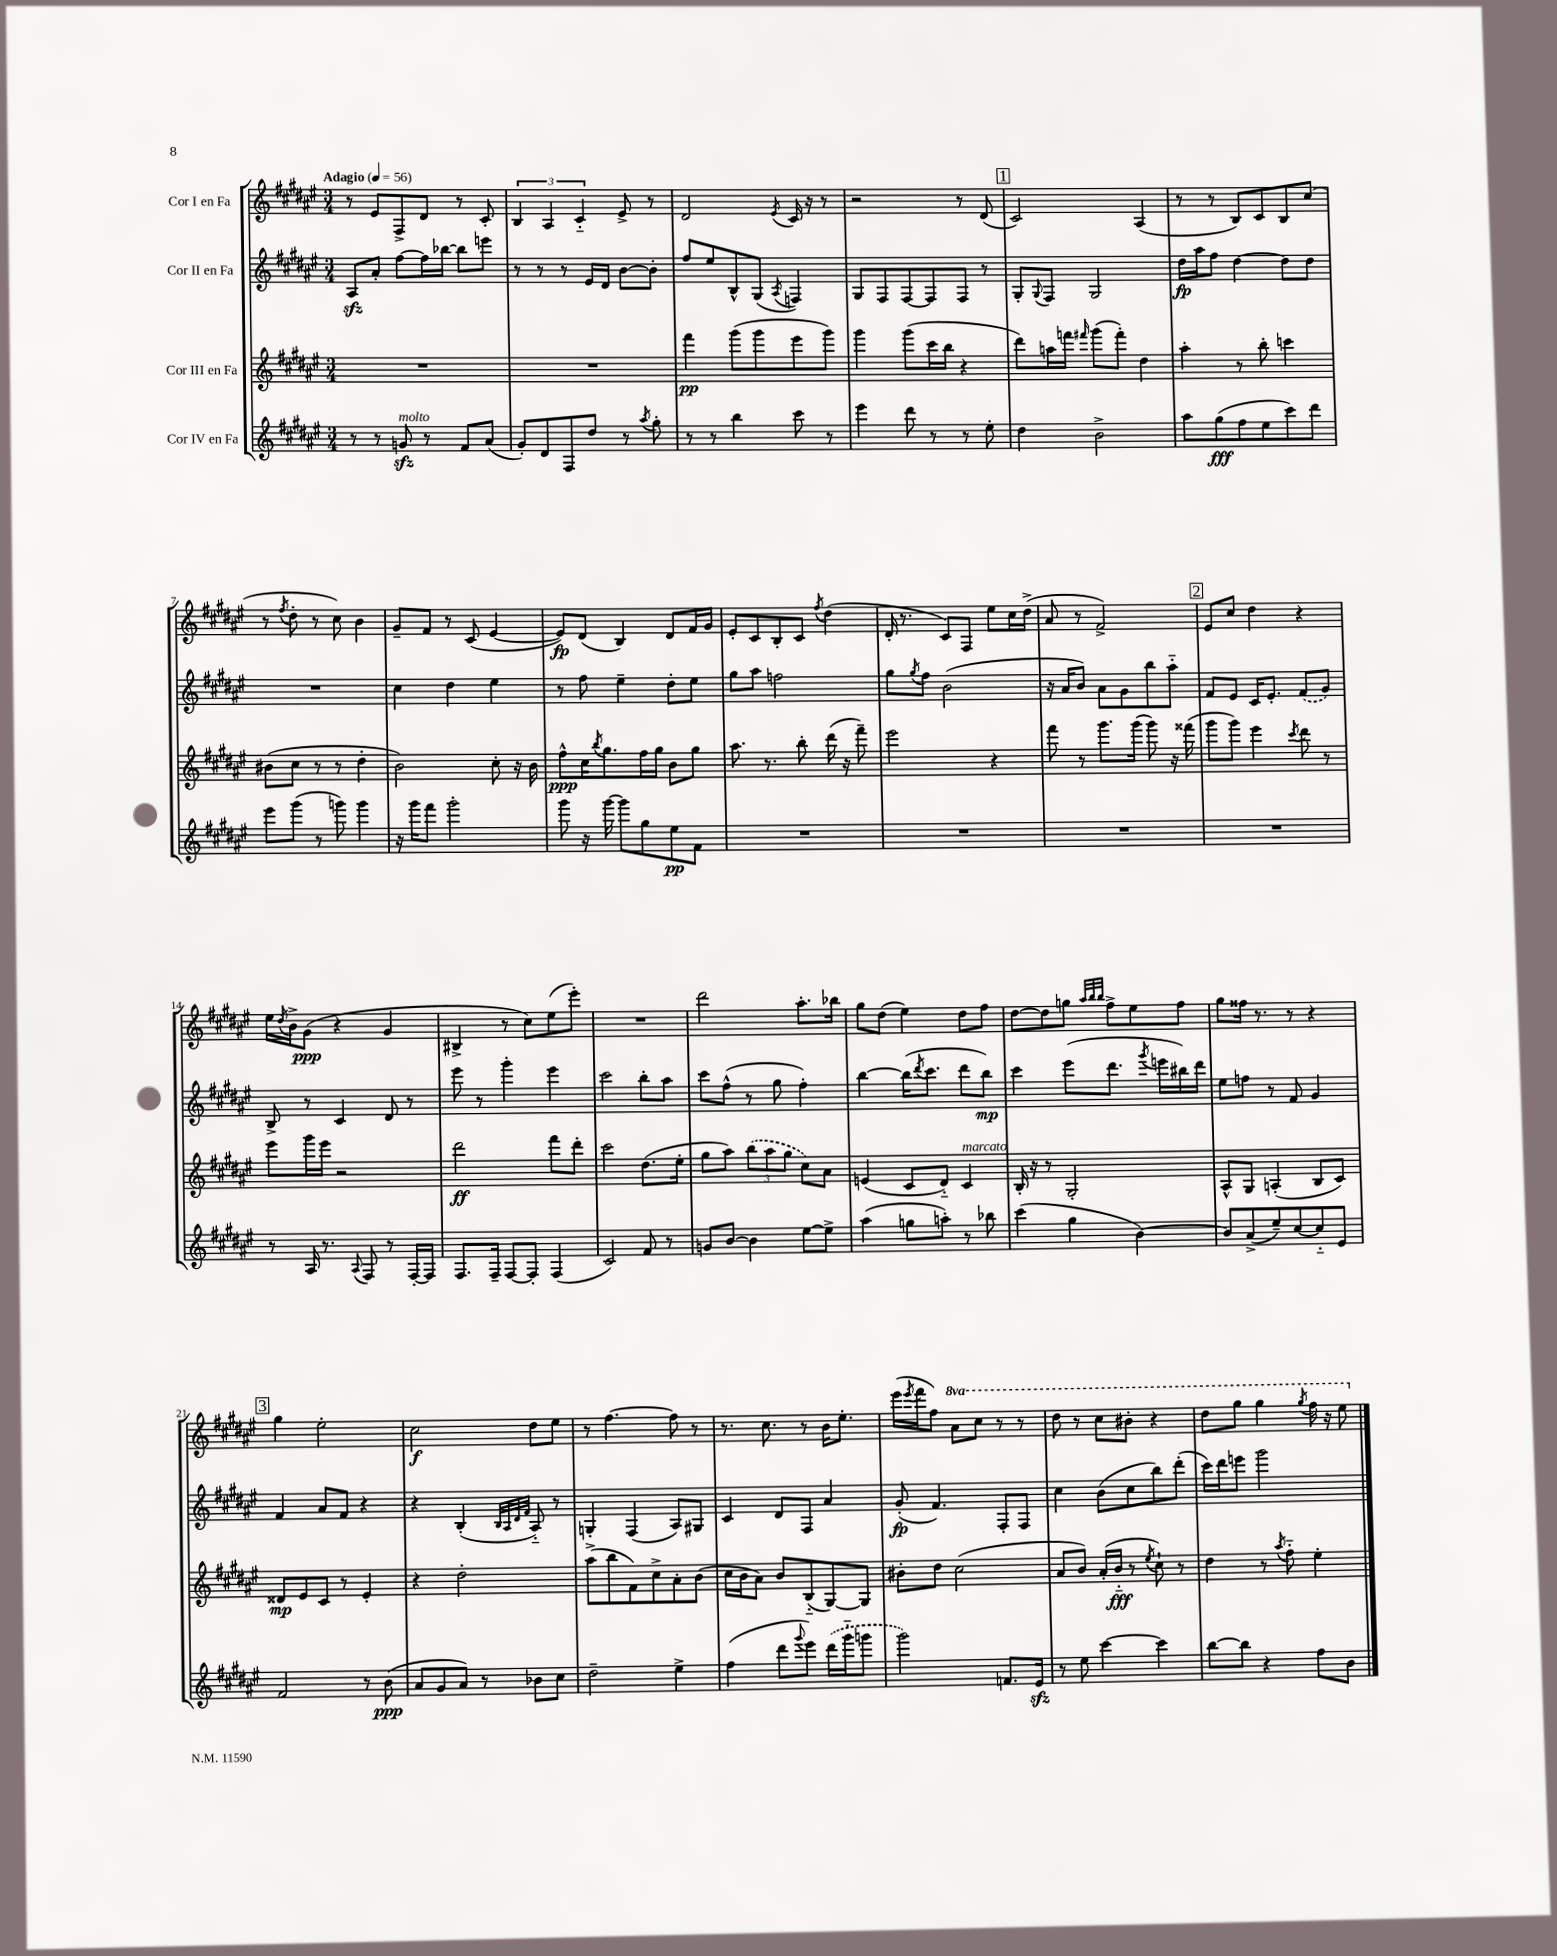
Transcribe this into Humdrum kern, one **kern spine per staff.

**kern	**kern	**kern	**kern
*staff4	*staff3	*staff2	*staff1
*clefG2	*clefG2	*clefG2	*clefG2
*k[f#c#g#d#a#e#]	*k[f#c#g#d#a#e#]	*k[f#c#g#d#a#e#]	*k[f#c#g#d#a#e#]
*M3/4	*M3/4	*M3/4	*M3/4
*MM56	*MM56	*MM56	*MM56
8r	2.r	8A#/L	8r
8r	.	8a#'/J	8e#/L
8g/	.	[8ff#\L	8F#^/
8r	.	16ff#\]L	8d#/J
.	.	[16bb-\JJ	.
8f#/L	.	8bb-\]L	8r
(8a#/J	.	8eee\J	8c#'/
=	=	=	=
8g#'/L)	2.r	8r	6B/
8d#/	.	8r	.
.	.	.	6A#/
8F#/	.	8r	.
.	.	.	6c#'~/
8dd#/J	.	16e#/LL	.
.	.	16d#/JJ	.
8r	.	[8b\L	8e#^/
8qaa#/	.	.	.
8gg#'\	.	8b'\]J	8r
=	=	=	=
8r	4fff#\	8ff#/L	2d#/
8r	.	8ee#/	.
4bb\	(8ggg#\L	8B^^/	.
.	8ggg#\	(8G#/J	.
.	.	8qA#/	8qe#/
8ccc#\	8eee#\	4F/)	16c#/
.	.	.	16r
8r	8ggg#\J)	.	8r
=	=	=	=
4eee#\	4ggg#\	8G#/L	2r
.	.	8F#/	.
8ddd#\	(8ggg#\L	[8F#/	.
8r	16ccc#\L	8F#/]	.
.	16bb\JJ	.	.
8r	4r	8F#/J	8r
8ee#'\	.	8r	(8d#/
=	=	=	=
4dd#\	8ddd#\L)	8G#'/L	2c#/)
.	.	8qqG#/	.
.	16aa\L	8F#/J	.
.	16fff\JJ	.	.
.	16qqfff#/	.	.
2b^\	(8ggg#\L	2G#/	.
.	8fff#'\J)	.	.
.	4dd#\	.	(4A#/
=	=	=	=
8aa#\L	4aa#'\	16dd#\LL	8r
.	.	16aa#\J	.
(8gg#\	.	8ff#\J	8r
8ff#\	8r	[4dd#\	8B/L)
8ee#\	8bb'\	.	8c#/
8ccc#\)	4ccc\	8dd#\]L	8B/
8ddd#\J	.	8dd#\J	(8cc#/J
=	=	=	=
8eee#\L	(8b#\L	2.r	8r
.	.	.	8qff#/
(8ggg#\J	8cc#\J	.	8dd#'\
8r	8r	.	8r
8ggg\)	8r	.	8cc#\)
4ggg\	4dd#'\	.	4b\
=	=	=	=
16r	2b\)	4cc#\	8g#~/L
16ggg#\LK	.	.	.
8fff#\J	.	.	8f#/J
2ggg#'\	.	4dd#\	8r
.	.	.	(8c#/
.	8cc#'\	4ee#\	[4e#/
.	16r	.	.
.	16b\	.	.
=	=	=	=
8ggg#\	8ff#^^\L	8r	8e#/]L)
16r	16cc#\K	8ff#\	(8d#/J
.	8qbb/	.	.
[16ggg#\	8.gg#\	.	.
8ggg#\]L	.	4ee#~\	4B/)
8gg#\	16ff#\L	.	.
.	16gg#\JJ	.	.
8ee#\	8b\L	8dd#'\L	8d#/L
8f#\J	8gg#\J	8ee#\J	16f#/L
.	.	.	16g#/JJ
=	=	=	=
2.r	8.aa#\	8gg#\L	8e#'/L
.	.	8aa#\J	8c#/
.	8.r	.	.
.	.	2ff\	8B'/
.	8bb'\	.	8c#/J
.	.	.	8qff#/
.	(16ddd#\	.	(4dd#\
.	16r	.	.
.	8fff#~\)	.	.
=	=	=	=
2.r	2eee#\	8gg#\L	16d#'/
.	.	.	8.r
.	.	8qgg#/	.
.	.	8ff#\J	.
.	.	(2b\	8c#/L)
.	.	.	8F#/J
.	4r	.	8ee#\L
.	.	.	16cc#\L
.	.	.	(16dd#^\JJ
=	=	=	=
2.r	8fff#\	16r	8a#/
.	.	16a#/LK	.
.	8r	8b/J)	8r
.	8.ggg#\L	8a#\L	2f#^/)
.	.	8g#\	.
.	(16ggg#\Jk	.	.
.	8ggg#\)	8bb\	.
.	16r	8aa#'~\J	.
.	(16fff##\	.	.
=	=	=	=
2.r	8ggg#\L	8f#/L	8e#/L
.	8ggg#\J)	8e#/J	8cc#/J
.	4eee#\	16c#/LK	4dd#\
.	.	8.e#'/J	.
.	8qccc#/	.	.
.	8ddd#\	(8f#/L	4r
.	8r	8g#/J)	.
=	=	=	=
8r	8eee#\L	8B^/	16ee#\LL
.	.	.	8qdd#/
.	.	.	16b^\J
16A#/	16ggg#\L	8r	(8g#\J
8.r	16eee#\JJ	.	.
.	2r	4c#/	4r
8qqA#/	.	.	.
8F#/	.	.	.
8r	.	8d#/	4g#/
[16F#'/LL	.	8r	.
16F#/]JJ	.	.	.
=	=	=	=
8.F#/L	2ddd#\	8eee#\	4B#^/
.	.	8r	.
16F#~/Jk	.	.	.
[8F#/L	.	4ggg#'\	8r
8F#'/]J	.	.	8cc#\L)
(4F#/	8fff#\L	4eee#\	(8ee#\
.	8ddd#'\J	.	8eee#'\J)
=	=	=	=
2c#/)	2ccc#\	2ccc#\	2.r
8f#/	(8.dd#\L	8bb'\L	.
8r	.	8aa#\J	.
.	16ee#'\Jk	.	.
=	=	=	=
8g/L	8gg#\L	8ccc#\L	2ddd#\
[8b/J	8aa#\J)	(8ff#^^\J	.
4b\]	(12bb\L	8r	.
.	12aa#\	.	.
.	.	8gg#\	.
.	12gg#\J	.	.
[8ee#\L	8cc#\L)	4ff#'\)	8.aa#'\L
8ee#^\]J	8a#\J	.	.
.	.	.	16bb-\Jk
=	=	=	=
(4aa#\	(4e/	[4bb\	8gg#\L
.	.	.	(8dd#\J
8gg\L	8c#/L	(16bb\]LK	4ee#\)
.	.	8qddd#/	.
.	.	8.ccc#\J	.
8aa'\J)	8d#'~/J)	.	.
8r	4c#/	8ddd#\L	8dd#\L
8bb-\	.	8bb\J)	8ff#\J
=	=	=	=
(4ccc#\	16B'/	4ccc#\	[8dd#\L
.	16r	.	.
.	8r	.	8dd#\]
4gg#\	2G#'/	(8eee#\L	8gg\J
.	.	.	32qqaa#/LLL
.	.	.	32qqbb/
.	.	.	32qqbb/JJJ
.	.	8.ddd#\J	8ff#^\L
[4b\)	.	.	8ee#\
.	.	8qggg#/	.
.	.	16eee\LL	.
.	.	16bb#\)	8ff#\J
.	.	16ddd#\JJ	.
=	=	=	=
8b/]L	8A#^^/L	8ee#\L	8gg#\L
(8a#^/	8G#/J	8ff\J	16ff##\Jk
.	.	.	8.r
8ee#~/)	(4A'/	8r	.
[8cc#/	.	8f#/	8r
8cc#'~/]	8B/L	4g#/	4r
8e#/J	8c#/J)	.	.
=	=	=	=
2f#/	8d##/L	4f#/	4gg#\
.	8e#/	.	.
.	8c#/J	8a#/L	2ee#'\
.	8r	8f#/J	.
8r	4e#'/	4r	.
(8b\	.	.	.
=	=	=	=
8a#/L	4r	4r	2cc#\
8g#/	.	.	.
8a#/J)	2dd#'\	(4B'/	.
8r	.	.	.
.	.	32qqB/LLL	.
.	.	32qqA#/	.
.	.	32qqd#/	.
.	.	32qqf#/JJJ	.
8b-\L	.	8A#'~/)	8dd#\L
8cc#\J	.	8r	8ee#\J
=	=	=	=
2dd#~\	(8aa#^\L	4G'/	8r
.	8bb\	.	[4.ff#\
.	8f#\)	(4F#/	.
.	8cc#^\	.	.
4ee#^\	8a#'\	8A#/L)	8ff#\]
.	(8b\J	8G#/J	8r
=	=	=	=
(4ff#\	16cc#\LL	4c#/	8.r
.	16b\J	.	.
.	8a#\J)	.	.
.	.	.	8.cc#\
8ddd#\L	8b/L	8d#/L	.
8qqggg#/	.	.	.
8eee#\J)	(8B'~/	8F#/J	8r
(16ddd#\LL	[8G#/)	4a#/	16b\LK
16ggg#'~\J	.	.	8.ee#'\J
8ggg\J	8G#/]J	.	.
=	=	=	=
2ggg#\)	8b#'\L	(8g#'/	(16eee#\LL
.	.	.	8qeee#/
.	.	.	16fff#\J
.	8dd#\J	4.f#/)	8ff#\J)
.	(2cc#\	.	8aa#\L
.	.	.	8ccc#\J
8.f/L	.	8F#'/L	8r
.	.	8F#/J	8r
16e#/Jk	.	.	.
=	=	=	=
8r	8a#/L	4cc#\	8ddd#\
8ee#\	8b/J)	.	8r
[4ccc#\	(16a#'/LL	(8b\L	8ccc#\L
.	16b'~/JJ	.	.
.	8r	8cc#\	8bb#'\J
.	8qee#/	.	.
4ccc#\]	8cc#`\)	8bb\)	4r
.	8r	(8ddd#'\J	.
=	=	=	=
[8bb\L	4dd#\	16ccc#\LL)	8ddd#\L
.	.	16ddd#\J	.
8bb\]J	.	8eee\J	8ggg#\J
4r	8r	2ggg#\	4ggg#\
.	8qaa#/	.	.
.	8ff#'~\	.	.
.	.	.	8qggg#/
8ff#\L	4ee#'\	.	16fff#\
.	.	.	16r
8b\J	.	.	8eee#\
==	==	==	==
*-	*-	*-	*-
